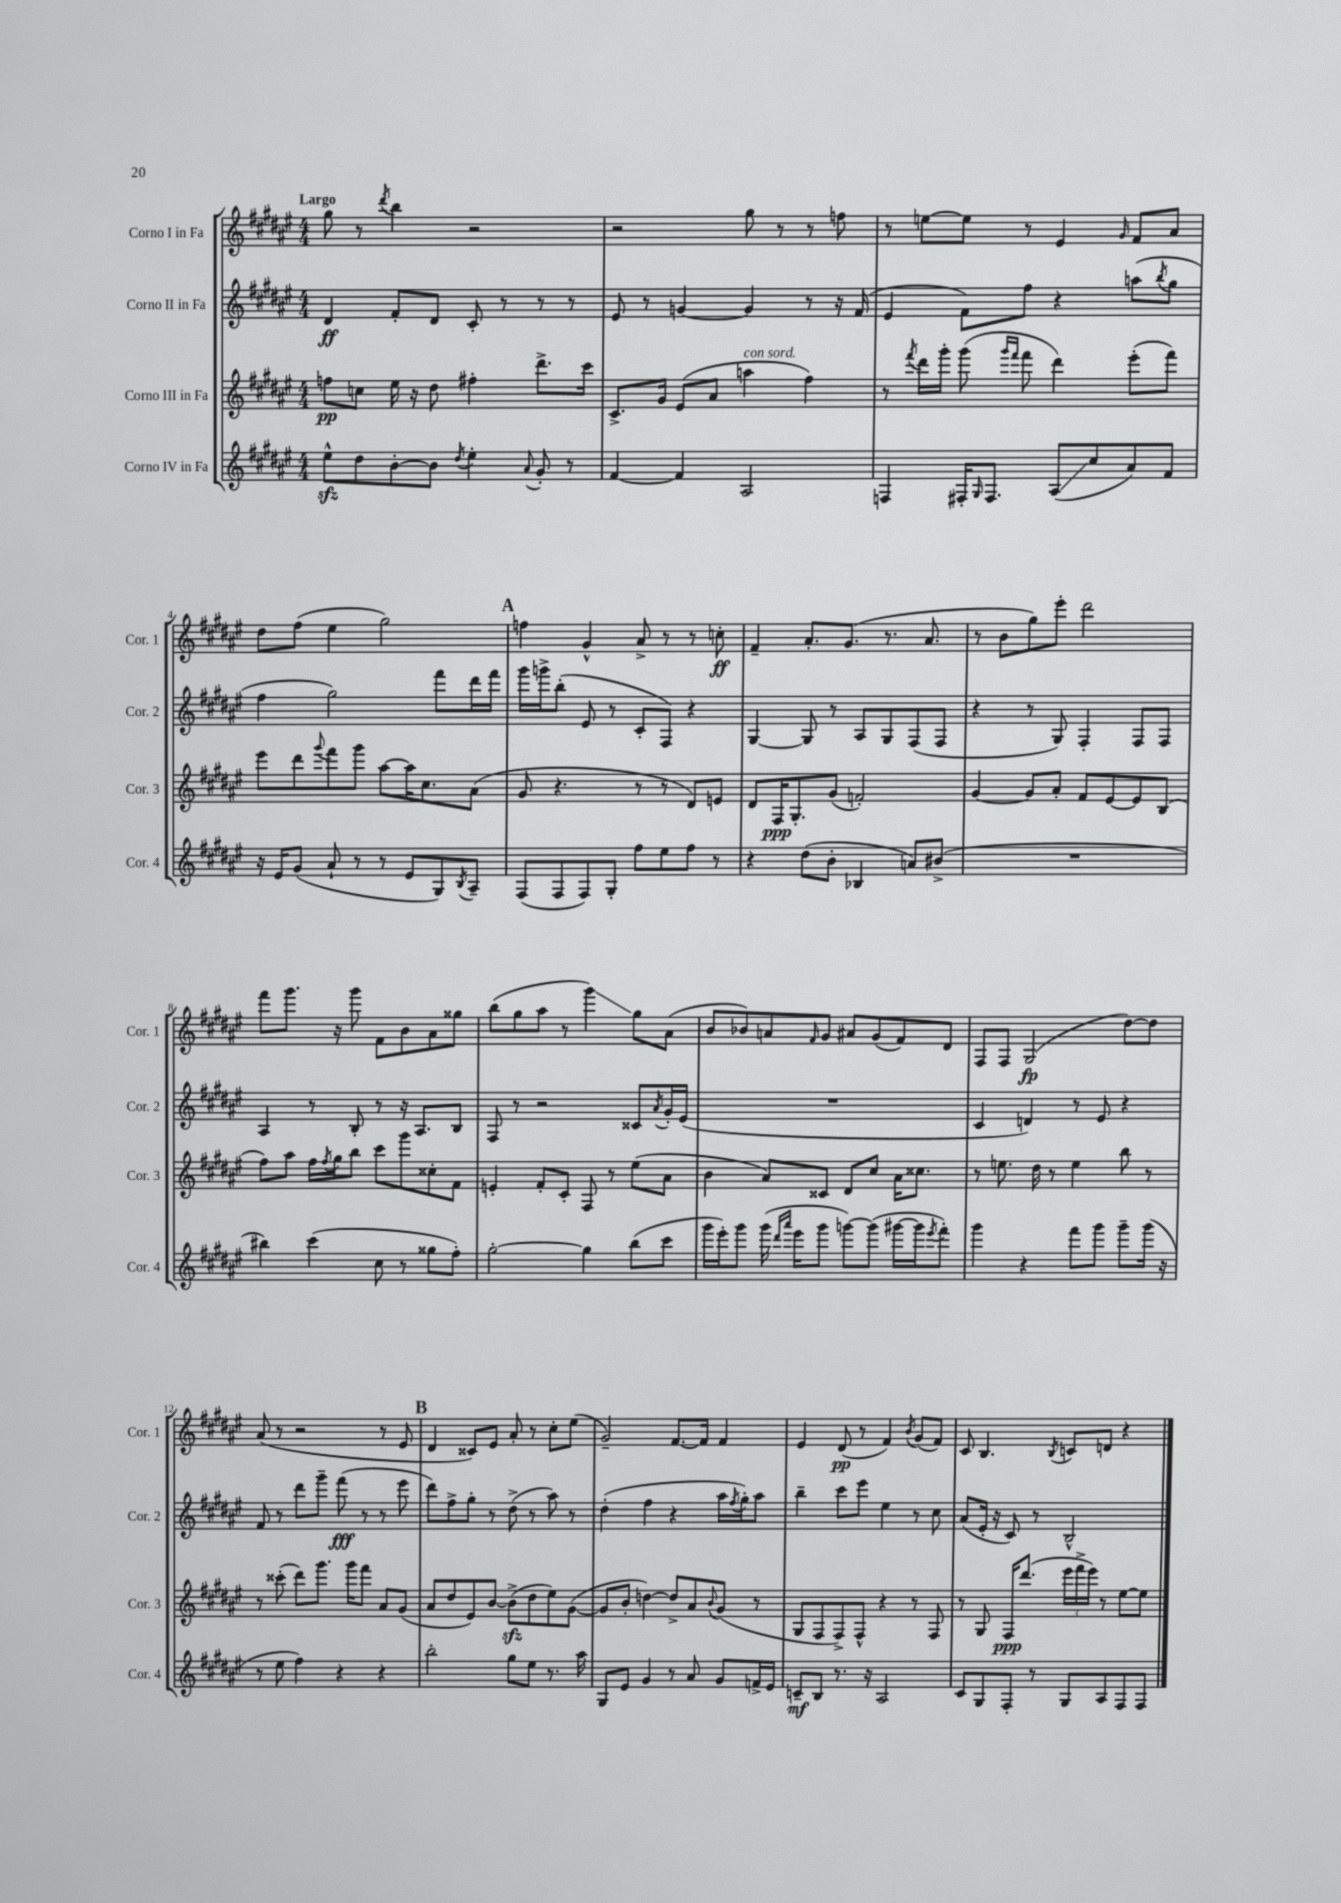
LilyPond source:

<<
\new StaffGroup <<
\new Staff = "s0" \with { instrumentName = "Corno I in Fa" shortInstrumentName = "Cor. 1" } {
    \clef treble \key fis \major \numericTimeSignature \time 4/4 \tempo "Largo"
    gis''8 r8 \acciaccatura { dis'''8 } b''4 r2 |
    r2 gis''8 r8 r8 f''8 |
    r8 e''8~ e''8 r8 eis'4 \grace { gis'16 } fis'8 ais'8 |
    dis''8 fis''8( eis''4 gis''2) |
    \mark \markup { \bold "A" } f''4 gis'4-^ ais'8-> r8 r8 c''8-.\ff |
    fis'4-- ais'8.-. gis'8.( r8. ais'8. |
    r8 b'8 gis''8) eis'''8-. dis'''2 |
    fis'''8 gis'''8. r16 gis'''8 fis'8 b'8 ais'8 gisis''8 |
    b''8( gis''8 ais''8 r8 gis'''4\glissando) gis''8 ais'8( |
    b'8 bes'8) a'8 \grace { fis'16 } gis'8 ais'8 gis'8( fis'8) dis'8 |
    fis8 fis8 gis2\fp( dis''8~) dis''8 |
    ais'8( r8 r2 r8 eis'8 |
    \mark \markup { \bold "B" } dis'4 cisis'8) eis'8 ais'8-. r8 cis''8-. eis''8( |
    gis'2--) fis'8.~ fis'16 fis'4 |
    eis'4 dis'8\pp( r8 fis'4) \acciaccatura { b'8 } gis'8( fis'8) |
    cis'8 b4. \acciaccatura { b8 } c'8 d'8 r4 \bar "|." |
}
\new Staff = "s1" \with { instrumentName = "Corno II in Fa" shortInstrumentName = "Cor. 2" } {
    \clef treble \key fis \major \numericTimeSignature \time 4/4
    dis'4\ff fis'8-. dis'8 cis'8-. r8 r8 r8 |
    eis'8 r8 g'4~ g'4 r8 r16 fis'16( |
    eis'4 fis'8) fis''8 r4 a''8( \acciaccatura { b''8 } gis''8 |
    fis''4 gis''2) fis'''8 dis'''16 fis'''16 |
    \mark \markup { \bold "A" } gis'''16 g'''16-> b''8-.( eis'8 r8 cis'8-. fis8) r4 |
    gis4~ gis8 r8 ais8 gis8 fis8( fis8 |
    r4 r8 gis8) fis4-. fis8 fis8 |
    ais4 r8 b8-. r8 r16 ais8. b8 |
    fis8 r8 r2 cisis'8 \acciaccatura { ais'8 } gis'16-. eis'16( |
    R1 |
    cis'4 d'4) r8 eis'8 r4 |
    fis'8 r8 dis'''8 gis'''8-- fis'''8\fff( r8 r8 eis'''8 |
    \mark \markup { \bold "B" } dis'''8) fis''8-> gis''8-. r8 dis''8->( r8 ais''8) r8 |
    dis''4-.( fis''4 r4 ais''16 \acciaccatura { fis''8 } gis''16-.) ais''8 |
    b''4-- cis'''8 eis'''8 eis''4 r8 cis''8 |
    ais'8( eis'16-. r16 cis'8) r8 b2-^ \bar "|." |
}
\new Staff = "s2" \with { instrumentName = "Corno III in Fa" shortInstrumentName = "Cor. 3" } {
    \clef treble \key fis \major \numericTimeSignature \time 4/4
    f''8\pp c''8 eis''16 r16 dis''8 fis''4-. dis'''8.-> cis'''16 |
    cis'8.-> gis'16 eis'8( ais'8 a''4^\markup { \italic "con sord." } fis''4) |
    r8 \acciaccatura { fis'''8 } dis'''16 gis'''16-. gis'''8( \grace { gis'''16 fis'''16 } fis'''8 dis'''4) eis'''8-.( fis'''8) |
    eis'''8 dis'''8 \appoggiatura { gis'''8 } fis'''8 gis'''8 ais''8~ ais''16 cis''8. ais'8( |
    \mark \markup { \bold "A" } gis'8 r4. r8 r8 dis'8) e'8 |
    dis'8 fis16\ppp gis8.-. gis'8( f'2-.) |
    gis'4~ gis'8 ais'8-. fis'8 eis'8~ eis'8 b8( |
    fis''8) ais''8 fis''16 \acciaccatura { fis''8 } gis''16 b''8 cis'''8 gis'''8 cisis''8-. fis'8 |
    e'4-. fis'8-. cis'8-. fis8 r8 eis''8( ais'8 |
    b'4 ais'8) cisis'8 dis'8 cis''8 ais'16 cisis''8. |
    r8 e''8. dis''16 r8 e''4 b''8 r8 |
    r8 cisis'''8-.( dis'''8) gis'''8. gis'''16 fis'''8 ais'8 gis'8( |
    \mark \markup { \bold "B" } ais'8 dis''8 eis'8) b'8~ b'8->\sfz( dis''8 eis''8) gis'8~( |
    gis'8 b'8-. d''4~) d''8-> ais'8 \appoggiatura { b'8 } gis'8( r8 |
    gis8 fis8 fis8->) fis8-^ r4 r8 fis8 |
    r8 gis8 fis16\ppp dis'''8.( \tuplet 3/2 { eis'''16 fis'''16-> eis'''16) } r8 eis''8~ eis''8 \bar "|." |
}
\new Staff = "s3" \with { instrumentName = "Corno IV in Fa" shortInstrumentName = "Cor. 4" } {
    \clef treble \key fis \major \numericTimeSignature \time 4/4
    eis''8-^\sfz dis''8 b'8~-. b'8 \acciaccatura { dis''8 } eis''4-. \appoggiatura { ais'8 } gis'8-. r8 |
    fis'4~ fis'4 ais2 |
    f4 fis16-. \grace { gis16 } fis8. ais8\glissando( cis''8 ais'8) fis'8 |
    r16 eis'16 gis'8( ais'8-! r8 r8 eis'8 gis8) \acciaccatura { b8 } ais8-- |
    \mark \markup { \bold "A" } fis8( fis8 fis8) gis8-. fis''8 eis''8 fis''8 r8 |
    r4 dis''8( b'8-. bes4 a'8) bis'8->( |
    R1 |
    bis''4) cis'''4( cis''8 r8 gisis''8 fis''8-.) |
    gis''2~-. gis''4 b''8( cis'''8 |
    gis'''16 eis'''16-.) gis'''8 gis'''16( \grace { dis'''16 ais'''16 } eis'''16 gis'''8 g'''8~) g'''8( gis'''16~ gis'''16 \acciaccatura { eis'''8 } fis'''8-.) |
    gis'''4 r4 fis'''8 gis'''8 gis'''8-- gis'''16( r16 |
    r8 eis''8 fis''4) r4 r4 |
    \mark \markup { \bold "B" } b''2-. gis''8 eis''8 r8. ais''16 |
    gis8 eis'8 gis'4 r8 ais'8 gis'8 f'16-> eis'16 |
    c'8--\mf b8 r8. r16 ais2 |
    cis'8 gis8 fis8-. r8 gis8 ais8 fis8 fis8 \bar "|." |
}
>>
>>
